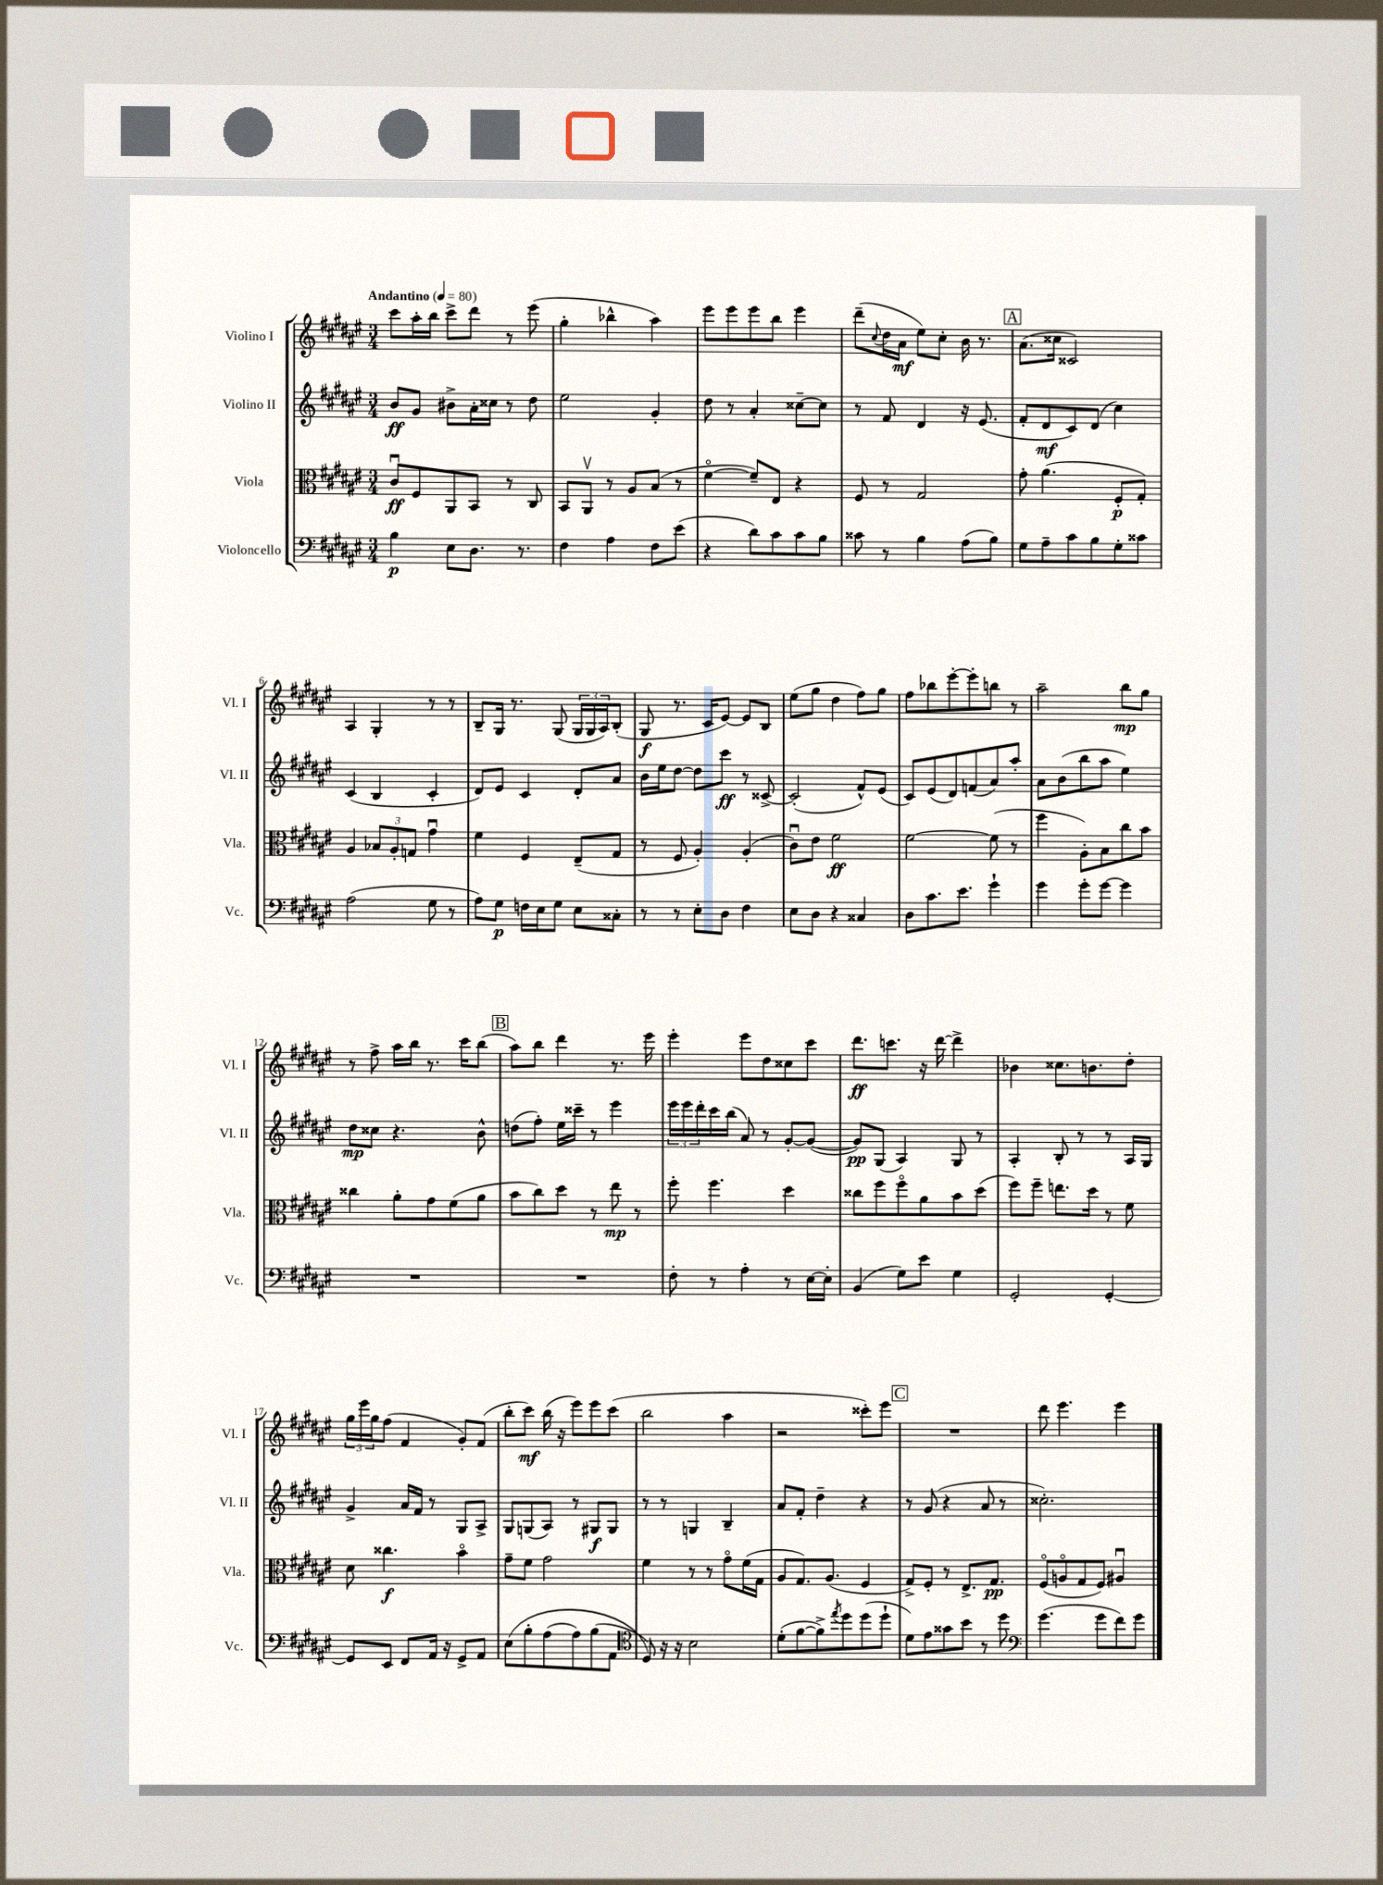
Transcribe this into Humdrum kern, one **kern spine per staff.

**kern	**dynam	**kern	**dynam	**kern	**dynam	**kern	**dynam
*part4	*part4	*part3	*part3	*part2	*part2	*part1	*part1
*staff4	*staff4	*staff3	*staff3	*staff2	*staff2	*staff1	*staff1
*I"Violoncello	*	*I"Viola	*	*I"Violino II	*	*I"Violino I	*
*I'Vc.	*	*I'Vla.	*	*I'Vl. II	*	*I'Vl. I	*
*clefF4	*	*clefC3	*	*clefG2	*	*clefG2	*
*k[f#c#g#d#a#e#]	*	*k[f#c#g#d#a#e#]	*	*k[f#c#g#d#a#e#]	*	*k[f#c#g#d#a#e#]	*
*M3/4	*	*M3/4	*	*M3/4	*	*M3/4	*
*MM80	*	*MM80	*	*MM80	*	*MM80	*
=1	=1	=1	=1	=1	=1	=1	=1
!	!	!	!	!	!	!LO:TX:a:B:t=Andantino	!
4B\	p	8c#u/L	ff	8b/L	ff	8ccc#\L	.
.	.	8F#/	.	8g#/J	.	16aa#'\L	.
.	.	.	.	.	.	16bb\JJ	.
8E#\L	.	8AA#/	.	8b#X^\L	.	8ccc#^\L	.
8.D#\J	.	8BB/J	.	16a#'\L	.	8ddd#\J	.
.	.	.	.	16cc##X\JJ	.	.	.
.	.	8r	.	8r	.	8r	.
8.r	.	.	.	.	.	.	.
.	.	8C#/	.	8dd#\	.	(8eee#\	.
=2	=2	=2	=2	=2	=2	=2	=2
4F#\	.	8BB/L	.	2ee#\	.	4gg#'\	.
.	.	8AA#v/J	.	.	.	.	.
4A#\	.	8r	.	.	.	4bb-X^^\	.
.	.	8A#/L	.	.	.	.	.
8F#\L	.	(8B/J	.	4g#'/	.	4aa#\)	.
(8e#\J	.	8r	.	.	.	.	.
=3	=3	=3	=3	=3	=3	=3	=3
4r	.	[4f#\	.	8dd#\	.	8eee#\L	.
.	.	.	.	8r	.	8eee#\	.
8d#\L)	.	8f#~/L])	.	4a#'/	.	8eee#\	.
8c#\	.	8E#/J	.	.	.	8bb\J	.
8c#\	.	4r	.	[8cc##X~\L	.	4eee#\	.
8B\J	.	.	.	8cc##\J]	.	.	.
=4	=4	=4	=4	=4	=4	=4	=4
8c##X\	.	8F#/	.	8r	.	(8ddd#~\L	.
.	.	.	.	.	.	8qqcc#/	.
8r	.	8r	.	8f#/	.	16dd#\L	.
.	.	.	.	.	.	16a#\JJ	mf
4B\	.	2G#/	.	4d#/	.	8ee#\L)	.
.	.	.	.	.	.	8cc#'\J	.
(8A#\L	.	.	.	16r	.	16b\	.
.	.	.	.	(8.e#/	.	8.r	.
8B\J)	.	.	.	.	.	.	.
!!LO:REH:place=s1:t=A
=5	=5	=5	=5	=5	=5	=5	=5
8G#\L	.	8g#'\	.	8f#'/L	.	(8.a#\L	.
8A#~\	.	(4.a#\	.	8d#/	mf	.	.
.	.	.	.	.	.	16cc##X\Jk	.
8c#\	.	.	.	8c#/)	.	2c##X/)	.
8B\	.	.	.	(8d#/J	.	.	.
8G#'\	.	8F#'/L	p	4cc#\)	.	.	.
8c##X\J	.	8G#'/J)	.	.	.	.	.
!!LO:LB:g=z
=6	=6	=6	=6	=6	=6	=6	=6
(2A#\	.	4A#/	.	(4c#/	.	4A#/	.
.	.	12B-X/L	.	4B/	.	4G#'/	.
.	.	12A#'/	.	.	.	.	.
.	.	12Gn/J	.	.	.	.	.
8G#\	.	4g#u\	.	4c#'/	.	8r	.
8r	.	.	.	.	.	8r	.
=7	=7	=7	=7	=7	=7	=7	=7
8A#\L)	.	4f#\	.	8d#/L)	.	8B~/L	.
8G#\J	p	.	.	8e#/J	.	16G#/Jk	.
.	.	.	.	.	.	8.r	.
16Fn\LL	.	4F#/	.	4c#/	.	.	.
16E#\J	.	.	.	.	.	.	.
8G#\J	.	.	.	.	.	(8G#/	.
8E#\L	.	(8E#~/L	.	8d#'/L	.	24G#/LL	.
.	.	.	.	.	.	24G#/	.
.	.	.	.	.	.	24A#/J)	.
8C##X'\J	.	8G#/J	.	8a#/J	.	(8B'/J	.
=8	=8	=8	=8	=8	=8	=8	=8
8r	.	8r	.	16b\LL	.	8G#/	f
.	.	.	.	16ee#\J	.	.	.
8r	.	8F#/	.	[8dd#\J	.	8.r	.
8E#'\L	.	4A#'/)	.	8dd#\L]	.	.	.
.	.	.	.	.	.	16c#/KL	.
8D#\J	.	.	.	8ccc#\J	ff	[8e#/J)	.
4F#\	.	(4A#'/	.	8r	.	8e#/L]	.
.	.	.	.	[8c##X^/	.	8B/J	.
=9	=9	=9	=9	=9	=9	=9	=9
8E#\L	.	8c#u\L)	.	(2c##'/]	.	(8ee#\L	.
8D#\J	.	8e#\J	.	.	.	8gg#\J	.
4r	.	2f#\	ff	.	.	4dd#\	.
4C##X/	.	.	.	8f#^^/L)	.	8ff#\L)	.
.	.	.	.	(8e#/J	.	8gg#\J	.
=10	=10	=10	=10	=10	=10	=10	=10
8D#\L	.	[2f#\	.	8c#/L)	.	8ff#\L	.
8.c#\	.	.	.	(8e#/	.	8bb-X\	.
.	.	.	.	8d#/)	.	[8eee#'\	.
8.e#\J	.	.	.	.	.	.	.
.	.	.	.	(8fn/	.	8eee#'\]	.
4g#`\	.	(8f#\]	.	8a#/)	.	8bbn\J	.
.	.	8r	.	8aa#'/J	.	8r	.
=11	=11	=11	=11	=11	=11	=11	=11
4g#\	.	4ff#\	.	8a#\L	.	2aa#~\	.
.	.	.	.	(8b\	.	.	.
8g#'\L	.	8A#'\L)	.	8bb\	.	.	.
[8g#\J	.	8B\	.	8aa#\J	.	.	.
4g#\]	.	8cc#\	.	4ee#\)	.	8bb\L	mp
.	.	8b\J	.	.	.	8gg#\J	.
!!LO:LB:g=z
=12	=12	=12	=12	=12	=12	=12	=12
2.r	.	4cc##X\	.	8dd#\L	mp	8r	.
.	.	.	.	8cc##X\J	.	8ff#^\	.
.	.	8a#'\L	.	4.r	.	16aa#\LL	.
.	.	.	.	.	.	16bb\JJ	.
.	.	8g#\	.	.	.	8.r	.
.	.	(8f#\	.	.	.	.	.
.	.	.	.	.	.	16ccc#\KL	.
.	.	8a#\J	.	8b^^\	.	(8bb\J	.
!!LO:REH:place=s1:t=B
=13	=13	=13	=13	=13	=13	=13	=13
2.r	.	8b\L	.	(8ddn\L	.	8aa#\L)	.
.	.	8cc#\)	.	8ff#'\J)	.	8bb\J	.
.	.	8dd#\J	.	16ee#\LL	.	4ddd#\	.
.	.	.	.	16ccc##X~\JJ	.	.	.
.	.	8r	.	8r	.	.	.
.	.	8ee#\	mp	4eee#\	.	8.r	.
.	.	8r	.	.	.	.	.
.	.	.	.	.	.	16eee#\	.
=14	=14	=14	=14	=14	=14	=14	=14
8F#'\	.	8ff#'\	.	24eee#\LL	.	4eee#'\	.
.	.	.	.	24eee#\	.	.	.
.	.	.	.	24ddd#'\	.	.	.
8r	.	4.ff#\	.	16ccc#\	.	.	.
.	.	.	.	(16bb\JJ	.	.	.
4A#'\	.	.	.	8a#/)	.	8eee#\L	.
.	.	.	.	8r	.	8dd#\	.
8r	.	4dd#\	.	[8g#'/L	.	8cc##X\	.
[16E#\LL	.	.	.	(8g#/J_	.	8ccc#\J	.
16E#'\JJ]	.	.	.	.	.	.	.
=15	=15	=15	=15	=15	=15	=15	=15
(4BB/	.	8cc##X\L	.	8g#/L])	pp	8.ddd#\L	ff
.	.	8ff#\	.	(8G#/J	.	.	.
.	.	.	.	.	.	8.cccn\J	.
8G#\L)	.	8ff#\	.	4A#/)	.	.	.
8e#\J	.	8a#\	.	.	.	16r	.
.	.	.	.	.	.	[16ddd#\	.
4G#\	.	8b\	.	8G#/	.	4ddd#^\]	.
.	.	(8dd#\J	.	8r	.	.	.
=16	=16	=16	=16	=16	=16	=16	=16
2GG#'/	.	8ff#\L)	.	4A#'/	.	4b-X\	.
.	.	8ff#~\J	.	.	.	.	.
.	.	8.een\L	.	8B'/	.	8.cc##X\L	.
.	.	.	.	8r	.	.	.
.	.	16dd#\Jk	.	.	.	8.bn\	.
[4GG#'/	.	8r	.	8r	.	.	.
.	.	8f#\	.	16A#/LL	.	8dd#'\J	.
.	.	.	.	16G#/JJ	.	.	.
!!LO:LB:g=z
=17	=17	=17	=17	=17	=17	=17	=17
8GG#/L]	.	8d#\	.	4g#^/	.	24gg#\LL	.
.	.	.	.	.	.	24eee#\	.
.	.	.	.	.	.	24gg#\J	.
8EE#/J	.	4.cc##X\	f	.	.	(8ff#\J	.
8FF#/L	.	.	.	16a#/LL	.	4f#/	.
.	.	.	.	16f#/JJ	.	.	.
16AA#/Jk	.	.	.	8r	.	.	.
16r	.	.	.	.	.	.	.
8GG#^/L	.	4b\	.	8G#/L	.	8g#'/L)	.
8AA#/J	.	.	.	8A#^/J	.	(8f#/J	.
=18	=18	=18	=18	=18	=18	=18	=18
(8E#\L	.	8g#~\L	.	8G#/L	.	8bb'\L	.
8B'\	.	8f#\J	.	(8Gn/	.	8ccc#\J)	mf
(8A#\	.	2g#\	.	8A#/J)	.	(16bb\	.
.	.	.	.	.	.	16r	.
8A#\)	.	.	.	8r	.	8eee#\L)	.
(8B\	.	.	.	8G#X/L	f	8eee#\	.
8AA#\J	.	.	.	8G#/J	.	(8ccc#\J	.
=19	=19	=19	=19	=19	=19	=19	=19
*clefC4	*	*	*	*	*	*	*
8D#/))	.	4f#\	.	8r	.	2bb\	.
16r	.	.	.	8r	.	.	.
16r	.	.	.	.	.	.	.
2B\	.	8r	.	4Gn/	.	.	.
.	.	8r	.	.	.	.	.
.	.	8g#\L	.	4B~/	.	4aa#\	.
.	.	(16f#\L	.	.	.	.	.
.	.	16G#\JJ	.	.	.	.	.
=20	=20	=20	=20	=20	=20	=20	=20
(8d#'\L	.	8A#/L	.	8a#/L	.	2r	.
[8f#\	.	8.G#/)	.	8f#'/J	.	.	.
8f#^\])	.	.	.	4dd#~\	.	.	.
.	.	(8.A#/J	.	.	.	.	.
8qee#/	.	.	.	.	.	.	.
8dd#\	.	.	.	.	.	.	.
(8dd#\	.	4F#/	.	4r	.	8ccc##X'\L)	.
8dd#`\J	.	.	.	.	.	8eee#\J	.
!!LO:REH:place=s1:t=C
=21	=21	=21	=21	=21	=21	=21	=21
8d#\L)	.	8G#^/L)	.	8r	.	2.r	.
8e#\	.	8F#'/J	.	(8g#/	.	.	.
8g##X\	.	8r	.	4r	.	.	.
8b\J	.	8.E#^/L	.	.	.	.	.
8r	.	.	.	8a#/	.	.	.
.	.	8.G#/J	pp	.	.	.	.
8dd#\	.	.	.	8r	.	.	.
=22	=22	=22	=22	=22	=22	=22	=22
*clefF4	*	*	*	*	*	*	*
(4.g#\	.	(8F#/L	.	2.cc##X'\)	.	8ddd#\	.
.	.	8An/	.	.	.	4.eee#\	.
.	.	8G#/	.	.	.	.	.
8g#\L	.	8F#/J)	.	.	.	.	.
8f#\)	.	4A#Xu/	.	.	.	4eee#\	.
8g#\J	.	.	.	.	.	.	.
==	==	==	==	==	==	==	==
*-	*-	*-	*-	*-	*-	*-	*-
